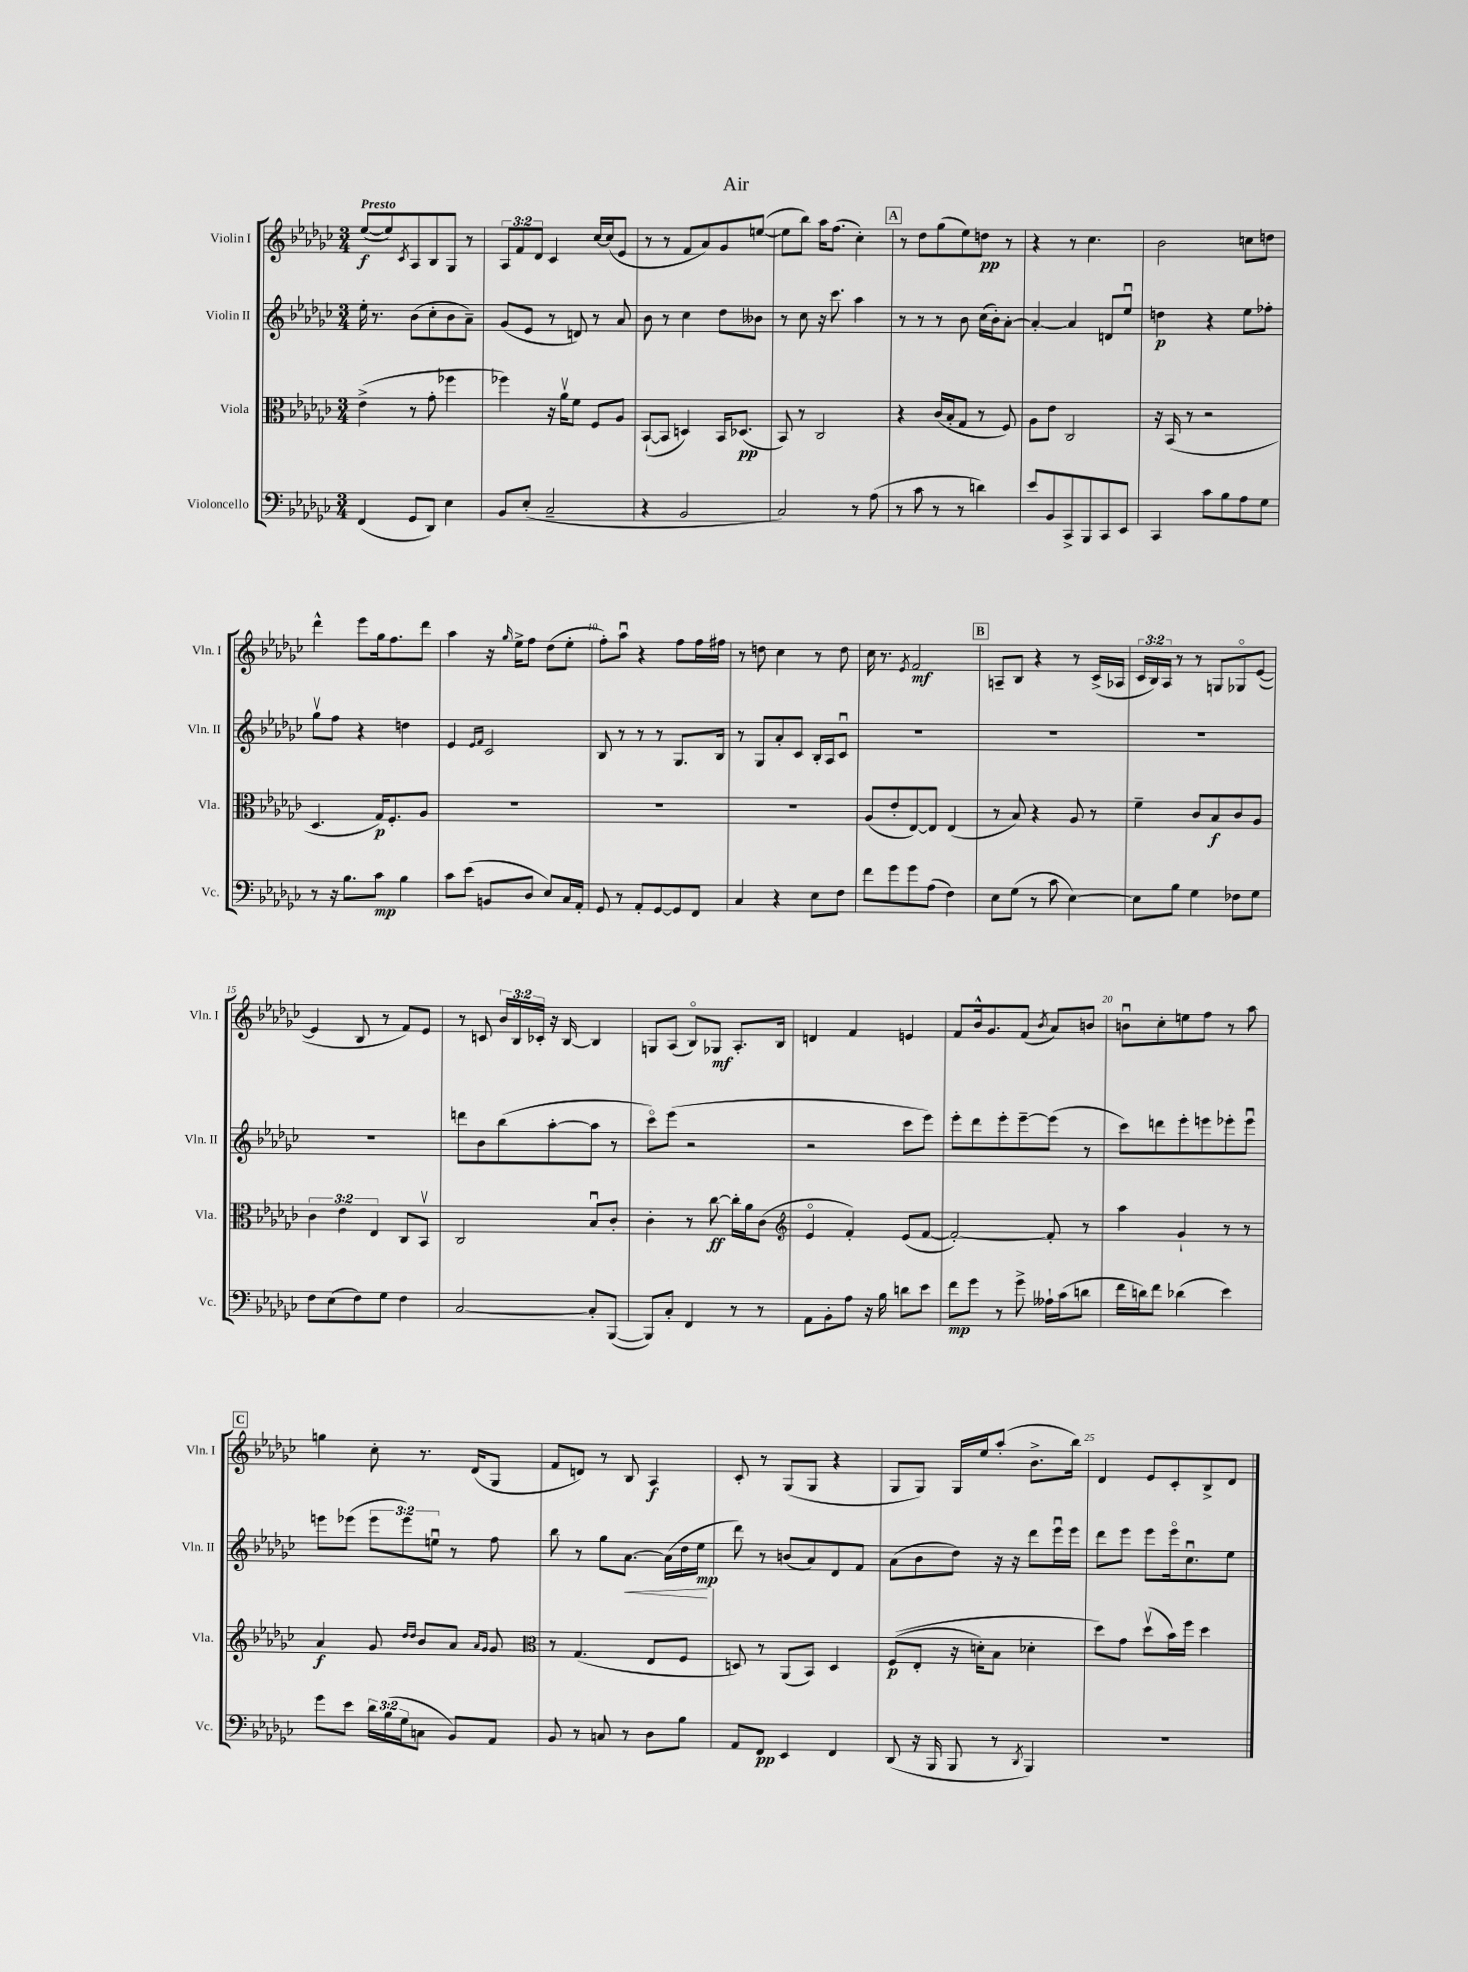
\header { title = "Air" }
<<
\new StaffGroup <<
\new Staff = "s0" \with { instrumentName = "Violin I" shortInstrumentName = "Vln. I" } {
    \clef treble \key ges \major \numericTimeSignature \time 3/4 \override Staff.TupletNumber.text = #tuplet-number::calc-fraction-text \tempo "Presto"
    ees''8~\f( ees''8) \acciaccatura { ces'8 } aes8 bes8 ges8 r8 |
    \tuplet 3/2 { aes8 f'8 des'8 } ces'4 ces''16~ ces''16( ees'8 |
    r8 r8 f'8 aes'8) ges'8 e''8~( |
    e''8 bes''8) aes''16 f''8.( ces''4-.) |
    \mark \markup { \box "A" } r8 des''8 ges''8( ees''8) d''8\pp r8 |
    r4 r8 ces''4. |
    bes'2 c''8 d''8 |
    des'''4-^ ees'''8 ges''16 f''8. des'''8 |
    aes''4 r16 \grace { ges''16 } ees''16-> f''8 des''8( ees''8-. |
    f''8-.) aes''8\downbow r4 f''8 f''16 fis''16 |
    r8 d''8 ces''4 r8 d''8 |
    ces''16 r8. \acciaccatura { ees'8 } f'2\mf |
    \mark \markup { \box "B" } a8-- bes8 r4 r8 ces'16->( aes16 |
    \tuplet 3/2 { ces'16 bes16) aes16 } r8 r8 g8 ges8\flageolet ees'8~( |
    ees'4 bes8 r8 f'8) ees'8 |
    r8 c'8 \tuplet 3/2 { bes'16 bes16 ces'16-. } r16 bes16~ bes4 |
    g8 aes8( bes8\flageolet) ges8\mf aes8.-. bes16 |
    d'4 f'4 e'4 |
    f'8 bes'16-^ ges'8. f'8( \acciaccatura { bes'8 } aes'8) b'8 |
    b'8\downbow ces''8-. e''8 f''8 r8 aes''8 |
    \mark \markup { \box "C" } g''4 ces''8-. r8. des'16( ges8 |
    f'8 d'8) r8 bes8 aes4\f |
    ces'8-. r8 ges8( ges8 r4 |
    ges8 ges8) ges16 ees''16 aes''8-.( bes'8.-> bes''16) |
    des'4 ees'8 ces'8-. bes8-> des'8 \bar "|." |
}
\new Staff = "s1" \with { instrumentName = "Violin II" shortInstrumentName = "Vln. II" } {
    \clef treble \key ges \major \numericTimeSignature \time 3/4 \override Staff.TupletNumber.text = #tuplet-number::calc-fraction-text
    ees''16-. r8. bes'8( ces''8-. bes'8 aes'8--) |
    ges'8( ees'8 r8 d'8) r8 aes'8 |
    bes'8 r8 ces''4 des''8 beses'8 |
    r8 ces''8 r16 ces'''8. aes''4 |
    \mark \markup { \box "A" } r8 r8 r8 bes'8 ces''16( bes'16-.) aes'8~-. |
    aes'4~-. aes'4 d'8 ees''8\downbow |
    d''4\p r4 ees''8 fes''8-. |
    ges''8\upbow f''8 r4 d''4 |
    ees'4 \grace { ees'16 f'16 } ces'2 |
    bes8 r8 r8 r8 ges8. bes16 |
    r8 ges8 aes'8-. ces'8 bes16-. aes16 ces'8\downbow |
    R2. |
    \mark \markup { \box "B" } R2. |
    R2. |
    R2. |
    d'''8 bes'8 bes''8( aes''8~-. aes''8 r8 |
    ces'''8\flageolet) ees'''8( r2 |
    r2 ces'''8 ees'''8) |
    ees'''8-. des'''8 ees'''8-. ees'''8~-- ees'''8( r8 |
    ces'''8) d'''8 ees'''8-. e'''8 ees'''8-. ees'''8\downbow |
    \mark \markup { \box "C" } e'''8 ees'''8( \tuplet 3/2 { ees'''8 ees'''8) e''8\downbow } r8 f''8 |
    bes''8 r8 ges''8 aes'8.~\< aes'16( des''16 ees''16\mp\! |
    des'''8) r8 b'8( aes'8) des'8 f'8 |
    aes'8( bes'8 des''8) r16 r16 des'''8 ees'''16\downbow ees'''16 |
    des'''8 ees'''8 ees'''8 ees'''16\flageolet ces''8.\downbow ees''8 \bar "|." |
}
\new Staff = "s2" \with { instrumentName = "Viola" shortInstrumentName = "Vla." } {
    \clef alto \key ges \major \numericTimeSignature \time 3/4 \override Staff.TupletNumber.text = #tuplet-number::calc-fraction-text
    ees'4->( r8 ges'8-. fes''4 |
    fes''4) r16 aes'16\upbow f'8 f8 aes8 |
    bes,8~-!( bes,8 d4) bes,16 des8.\pp( |
    bes,8) r8 ces2 |
    \mark \markup { \box "A" } r4 ces'16( bes16-. ges8 r8 f8) |
    aes8 ees'8 ces2 |
    r16 bes,16( r8 r2 |
    des4. ges16\p) f8.-. aes8 |
    R2. |
    R2. |
    R2. |
    aes8( ees'8-. ees8~) ees8 ees4( |
    \mark \markup { \box "B" } r8 bes8) r4 aes8 r8 |
    f'4-- ces'8 bes8\f ces'8 aes8 |
    \tuplet 3/2 { ces'4 ees'4 ees4 } ces8 bes,8\upbow |
    ces2 bes8\downbow ces'8-. |
    ces'4-. r8 ces''8~\ff ces''16-. aes'16 ces'8( |
    \clef treble ees'4\flageolet f'4-.) ees'8( f'8~ |
    f'2~-.) f'8-. r8 |
    aes''4 ges'4-! r8 r8 |
    \mark \markup { \box "C" } aes'4\f ges'8 \grace { des''16 des''16 } bes'8 aes'8 \grace { aes'16 ges'16 } ges'8 |
    \clef alto r8 ges4.( ees8 f8 |
    d8) r8 aes,8( bes,8) d4 |
    f8\p(\( ees8-. r16 d'16-.) bes8 des'4-. |
    des''8\) ges'8 des''8\upbow( bes'16) f''16 des''4 \bar "|." |
}
\new Staff = "s3" \with { instrumentName = "Violoncello" shortInstrumentName = "Vc." } {
    \clef bass \key ges \major \numericTimeSignature \time 3/4 \override Staff.TupletNumber.text = #tuplet-number::calc-fraction-text
    f,4( ges,8 des,8) ees4 |
    bes,8 ees8-.( ces2-- |
    r4 bes,2 |
    ces2) r8 aes8( |
    \mark \markup { \box "A" } r8 ces'8 r8 r8 d'4) |
    ees'8 bes,8 ces,8-> bes,,8 ces,8 ees,8 |
    ces,4 ces'8 bes8 aes8 ges8 |
    r8 r16 bes8. ces'8\mp bes4 |
    ces'8 ees'8( b,8 des8 ees8) ces16 aes,16-. |
    ges,8 r8 aes,8-. ges,8~ ges,8 f,8 |
    ces4 r4 ees8 f8 |
    f'8 ges'8 ges'8 aes8( f4) |
    \mark \markup { \box "B" } ees8 ges8( r8 ces'8 ees4~) |
    ees8 bes8 ges4 fes8 ges8 |
    f8 ees8( f8) ges8 f4 |
    ces2~ ces8-. bes,,8~( |
    bes,,8) ces8-. f,4 r8 r8 |
    aes,8 bes,8-. aes8 r16 bes16 d'8 ees'8 |
    f'8\mp ges'8 r8 ges'8-> aeses16-! ces'16( d'8 |
    f'16 d'16) f'8 des'4( ees'4) |
    \mark \markup { \box "C" } ges'8 ees'8 \tuplet 3/2 { des'16 bes16( ges16 } c8 bes,8) aes,8 |
    bes,8 r8 c8 r8 des8 bes8 |
    aes,8 f,8\pp ees,4 f,4 |
    des,8( r16 bes,,16 bes,,8 r8 \acciaccatura { des,8 } bes,,4) |
    R2. \bar "|." |
}
>>
>>
\layout { \context { \Score \override BarNumber.break-visibility = ##(#f #t #t) barNumberVisibility = #(every-nth-bar-number-visible 5) } }
